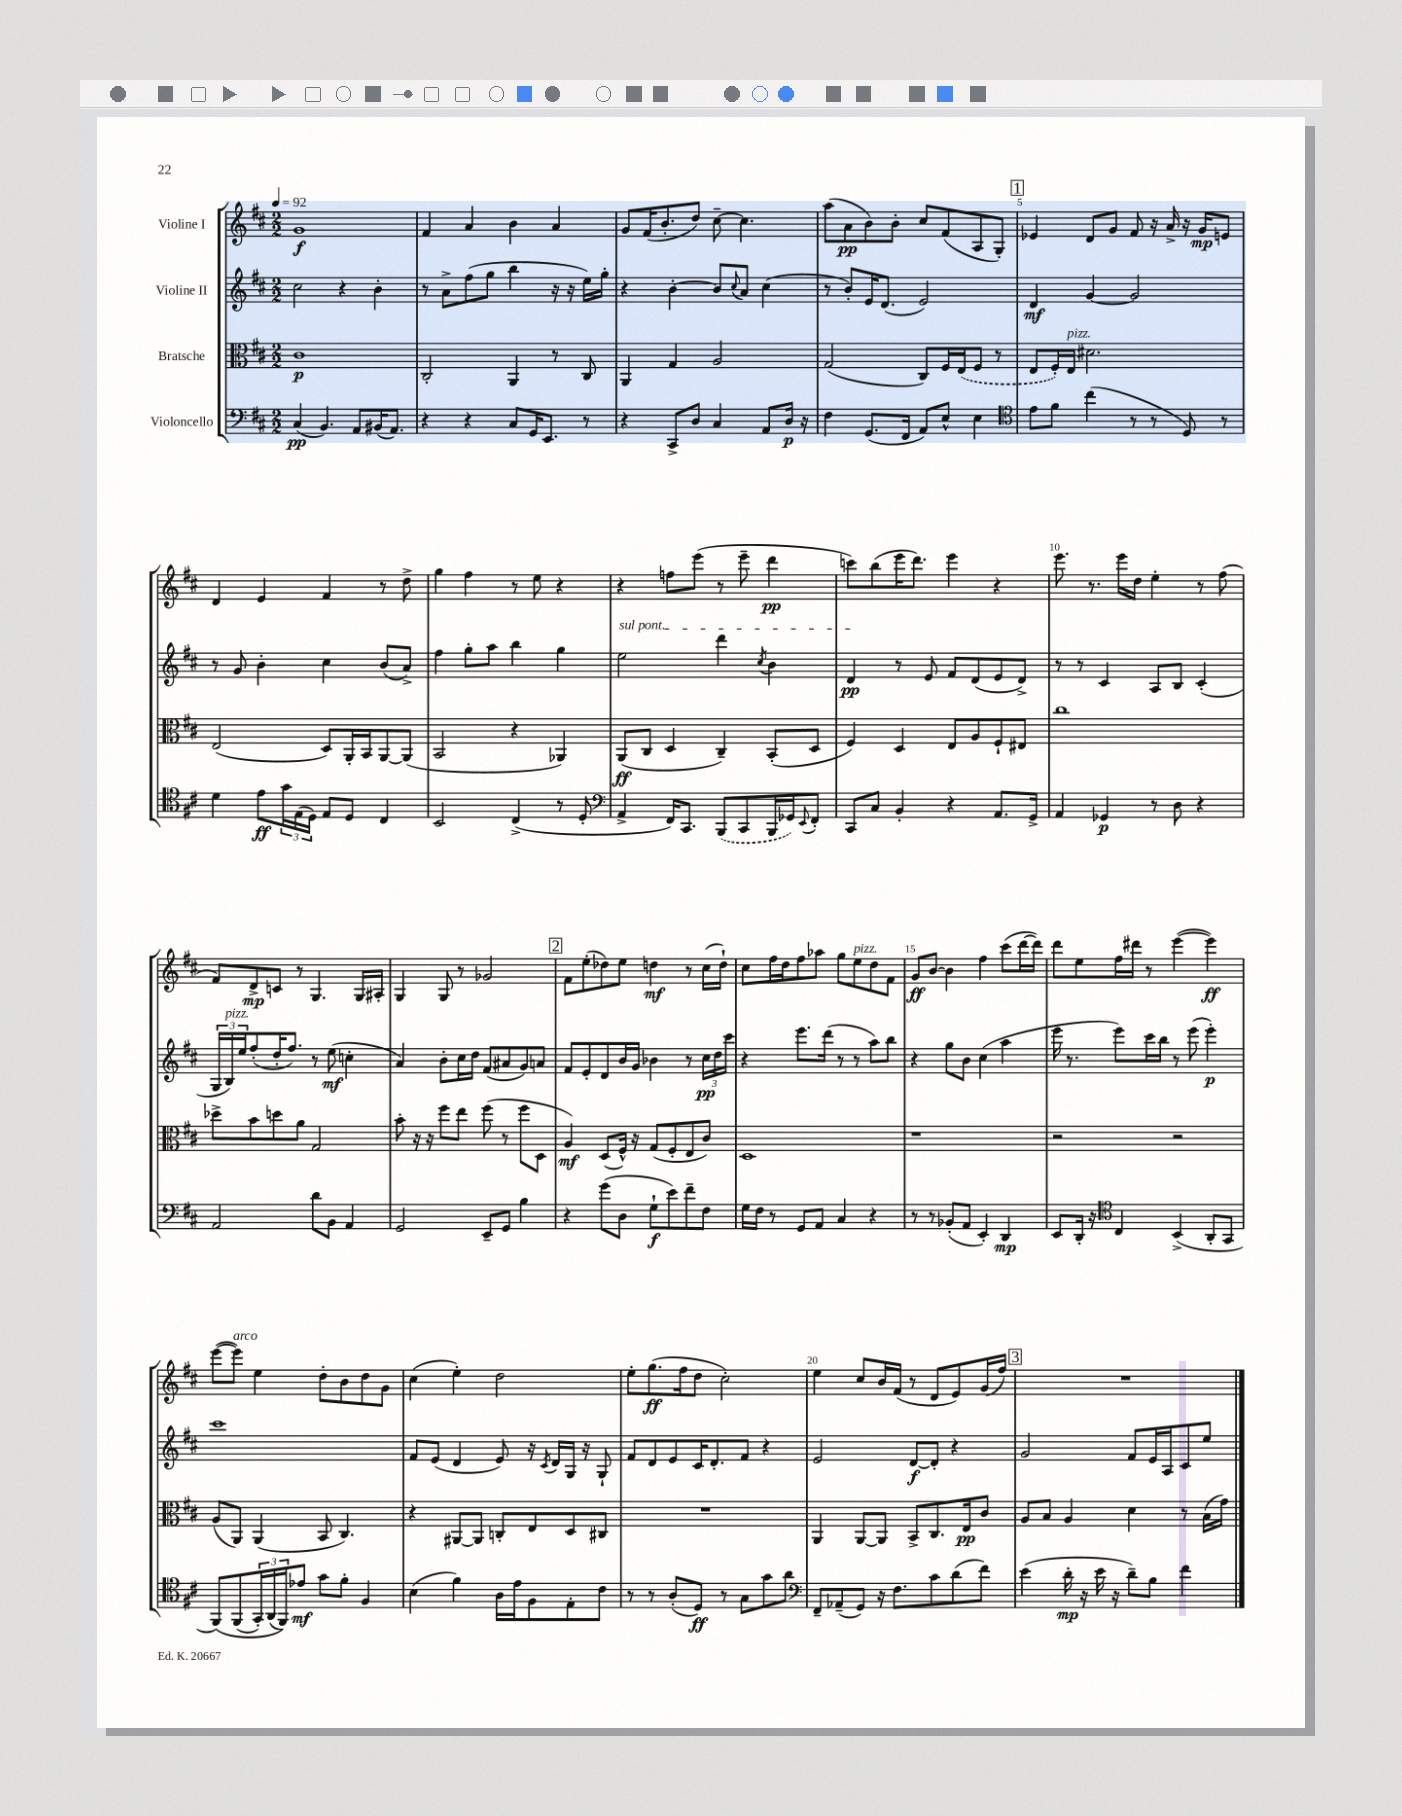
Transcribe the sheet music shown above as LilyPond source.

<<
\new StaffGroup <<
\new Staff = "s0" \with { instrumentName = "Violine I" } {
    \clef treble \key d \major \numericTimeSignature \time 2/2 \tempo 4 = 92
    g'1\f |
    fis'4 a'4 b'4 a'4 |
    g'8 fis'16( b'8.-. d''8) cis''8~-- cis''4. |
    a''8( a'8\pp b'8) b'8-. cis''8 fis'8( a8 g8-.) |
    \mark \markup { \box "1" } ees'4 d'8 g'8 fis'8 r16 a'16-> r16 g'16\mp e'8 |
    d'4 e'4 fis'4 r8 d''8-> |
    g''4 fis''4 r8 e''8 r4 |
    r4 f''8 e'''8( r8 e'''8-- d'''4\pp |
    c'''8) b''8( e'''16 d'''8.) e'''4 r4 |
    e'''8. r8. e'''16 d''16 e''4-. r8 fis''8( |
    fis'8) d'8->\mp c'8 r8 g4. g16 ais16-. |
    g4 g8 r8 ges'2 |
    \mark \markup { \box "2" } fis'8 e''8-.( des''8) e''8 d''4\mf r8 cis''16( d''16-!) |
    cis''8 fis''16 d''16 fis''8 aes''8 g''8 e''8^\markup { \italic "pizz." } d''8 fis'8 |
    g'8\ff b'8~ b'4 fis''4 cis'''8( d'''16~ d'''16) |
    d'''8 e''8 fis''16 dis'''16 r8 e'''4~( e'''4\ff) |
    e'''8~( e'''8^\markup { \italic "arco" }) e''4 d''8-. b'8 d''8 g'8 |
    cis''4( e''4-.) d''2 |
    e''8-. g''8.\ff( fis''16 d''8 cis''2-.) |
    e''4 cis''8 b'16 fis'16( r8 d'8 e'8) g'16( fis''16) |
    \mark \markup { \box "3" } R1 \bar "|." |
}
\new Staff = "s1" \with { instrumentName = "Violine II" } {
    \clef treble \key d \major \numericTimeSignature \time 2/2
    cis''2 r4 b'4-. |
    r8 a'8-> fis''8( g''8 b''4 r16 r16 e''16) g''16-. |
    r4 b'4~-. b'8 \appoggiatura { cis''8 } a'8 cis''4( |
    r8 b'8-.) e'16 d'8.( e'2) |
    \mark \markup { \box "1" } d'4\mf g'4~ g'2 |
    r8 g'8 b'4-. cis''4 b'8( a'8->) |
    fis''4 g''8-. a''8 b''4 g''4 |
    \once \override TextSpanner.bound-details.left.text = \markup { \italic "sul pont." } e''2\startTextSpan d'''4 \acciaccatura { cis''8 } b'4 |
    d'4\pp\stopTextSpan r8 e'8 fis'8 d'8( e'8 d'8->) |
    r8 r8 cis'4 a8 b8 cis'4-.( |
    \tuplet 3/2 { g16 b16^\markup { \italic "pizz." }) e''16 } fis''8-.( d''16-. fis''8.) r8 e''8\mf( c''4-. |
    a'4) b'8-. cis''16 d''16 fis'8( ais'8 g'8) a'8 |
    \mark \markup { \box "2" } fis'8 e'8-. d'8 b'16 g'16 bes'4 r8 \tuplet 3/2 { cis''16\pp d''16 cis'''16 } |
    r4 e'''8. d'''16( r8 r8 a''8) b''8 |
    r4 g''8 b'8 cis''4( a''4 |
    e'''16 r8. e'''8) cis'''16 b''16 r8 e'''8( e'''4-.\p) |
    cis'''1 |
    fis'8 e'8( d'4 e'8) r16 \acciaccatura { cis'8 } d'16 g16 r16 g8-! |
    fis'8 d'8 e'8 cis'16 d'8.-. fis'8 r4 |
    e'2 d'8~\f d'8-. r4 |
    \mark \markup { \box "3" } g'2 fis'8 e'16 a16 cis'8 e''8 \bar "|." |
}
\new Staff = "s2" \with { instrumentName = "Bratsche" } {
    \clef alto \key d \major \numericTimeSignature \time 2/2
    cis'1\p |
    cis2-. a,4 r8 cis8 |
    a,4 g4 a2 |
    g2( cis8) fis16 \once \slurDashed e16( fis8 r8 |
    \mark \markup { \box "1" } e8 fis16-.) e16^\markup { \italic "pizz." } dis'2. |
    e2( d8) a,16-. b,16 a,8~ a,8( |
    b,2 r4 aes,4) |
    a,8\ff( cis8 d4 cis4--) b,8-.( d8 |
    fis4) d4 e8 a8 fis8-! eis8 |
    cis''1 |
    des''8-> b'8 d''8 a'8 g2 |
    b'8-. r16 r16 fis''8 e''8 fis''8( r8 fis''8 d8 |
    \mark \markup { \box "2" } a4\mf) d8( fis16-^) r16 g8( fis8-. e8 cis'8) |
    d1 |
    r1 |
    r2 r2 |
    a8( a,8) a,4( b,8 cis4.) |
    r4 ais,8~ ais,8 c8-. e8 d8 cis8 |
    R1 |
    a,4 a,8~ a,8 b,8-> cis8. e16\pp cis'8 |
    \mark \markup { \box "3" } a8 b8 a4 d'4 r8 b16( g'16) \bar "|." |
}
\new Staff = "s3" \with { instrumentName = "Violoncello" } {
    \clef bass \key d \major \numericTimeSignature \time 2/2
    cis4\pp( b,4.) a,8 bis,16( a,8.) |
    r4 r4 cis8 g,16 e,8. r8 |
    r4 cis,8-> d8 cis4 a,8 d16\p r16 |
    fis4 g,8.( fis,16 a,8) e8-^ e4 |
    \mark \markup { \box "1" } \clef tenor e'8 fis'8 cis''4( r8 r8 d8) r8 |
    d'4 e'8\ff \tuplet 3/2 { g'16 e16( d16) } e8 d8 cis4 |
    b,2 cis4->( r8 d8-. |
    \clef bass a,4-> fis,16) cis,8. \once \slurDashed b,,8( cis,8 b,,16 ges,16) \appoggiatura { e,8 } fis,8-. |
    cis,8 cis8 b,4-. r4 a,8. g,16-> |
    a,4 ges,4\p r8 d8 r4 |
    a,2 d'8 b,8 a,4 |
    g,2 e,8-- g,8 b4 |
    \mark \markup { \box "2" } r4 g'8( d8 g8-!\f e'8) fis'8-- fis8 |
    g16 fis16 r8 g,8 a,8 cis4 r4 |
    r8 r8 bes,8-.( a,8 e,4-.) d,4\mp |
    e,8 d,16-. r16 \clef tenor cis4 b,4->( a,8-. g,8 |
    fis,8)\( fis,8( \tuplet 3/2 { g,16-.) a,16( fis,16)\) } ees'8\mf g'8 fis'8-. fis4 |
    b4( fis'4) a16 e'16 fis8 e8-. cis'8 |
    r8 r8 a8-.( d8\ff) r8 g8 g'8 a'8 |
    \clef bass fis,8-- aes,8--( g,8) r16 fis8. cis'8 d'8( fis'8) |
    \mark \markup { \box "3" } e'4( d'16-.\mp r16 e'16 r16 d'8--) b8 fis'4 \bar "|." |
}
>>
>>
\layout { \context { \Score \override BarNumber.break-visibility = ##(#f #t #t) barNumberVisibility = #(every-nth-bar-number-visible 5) } }
